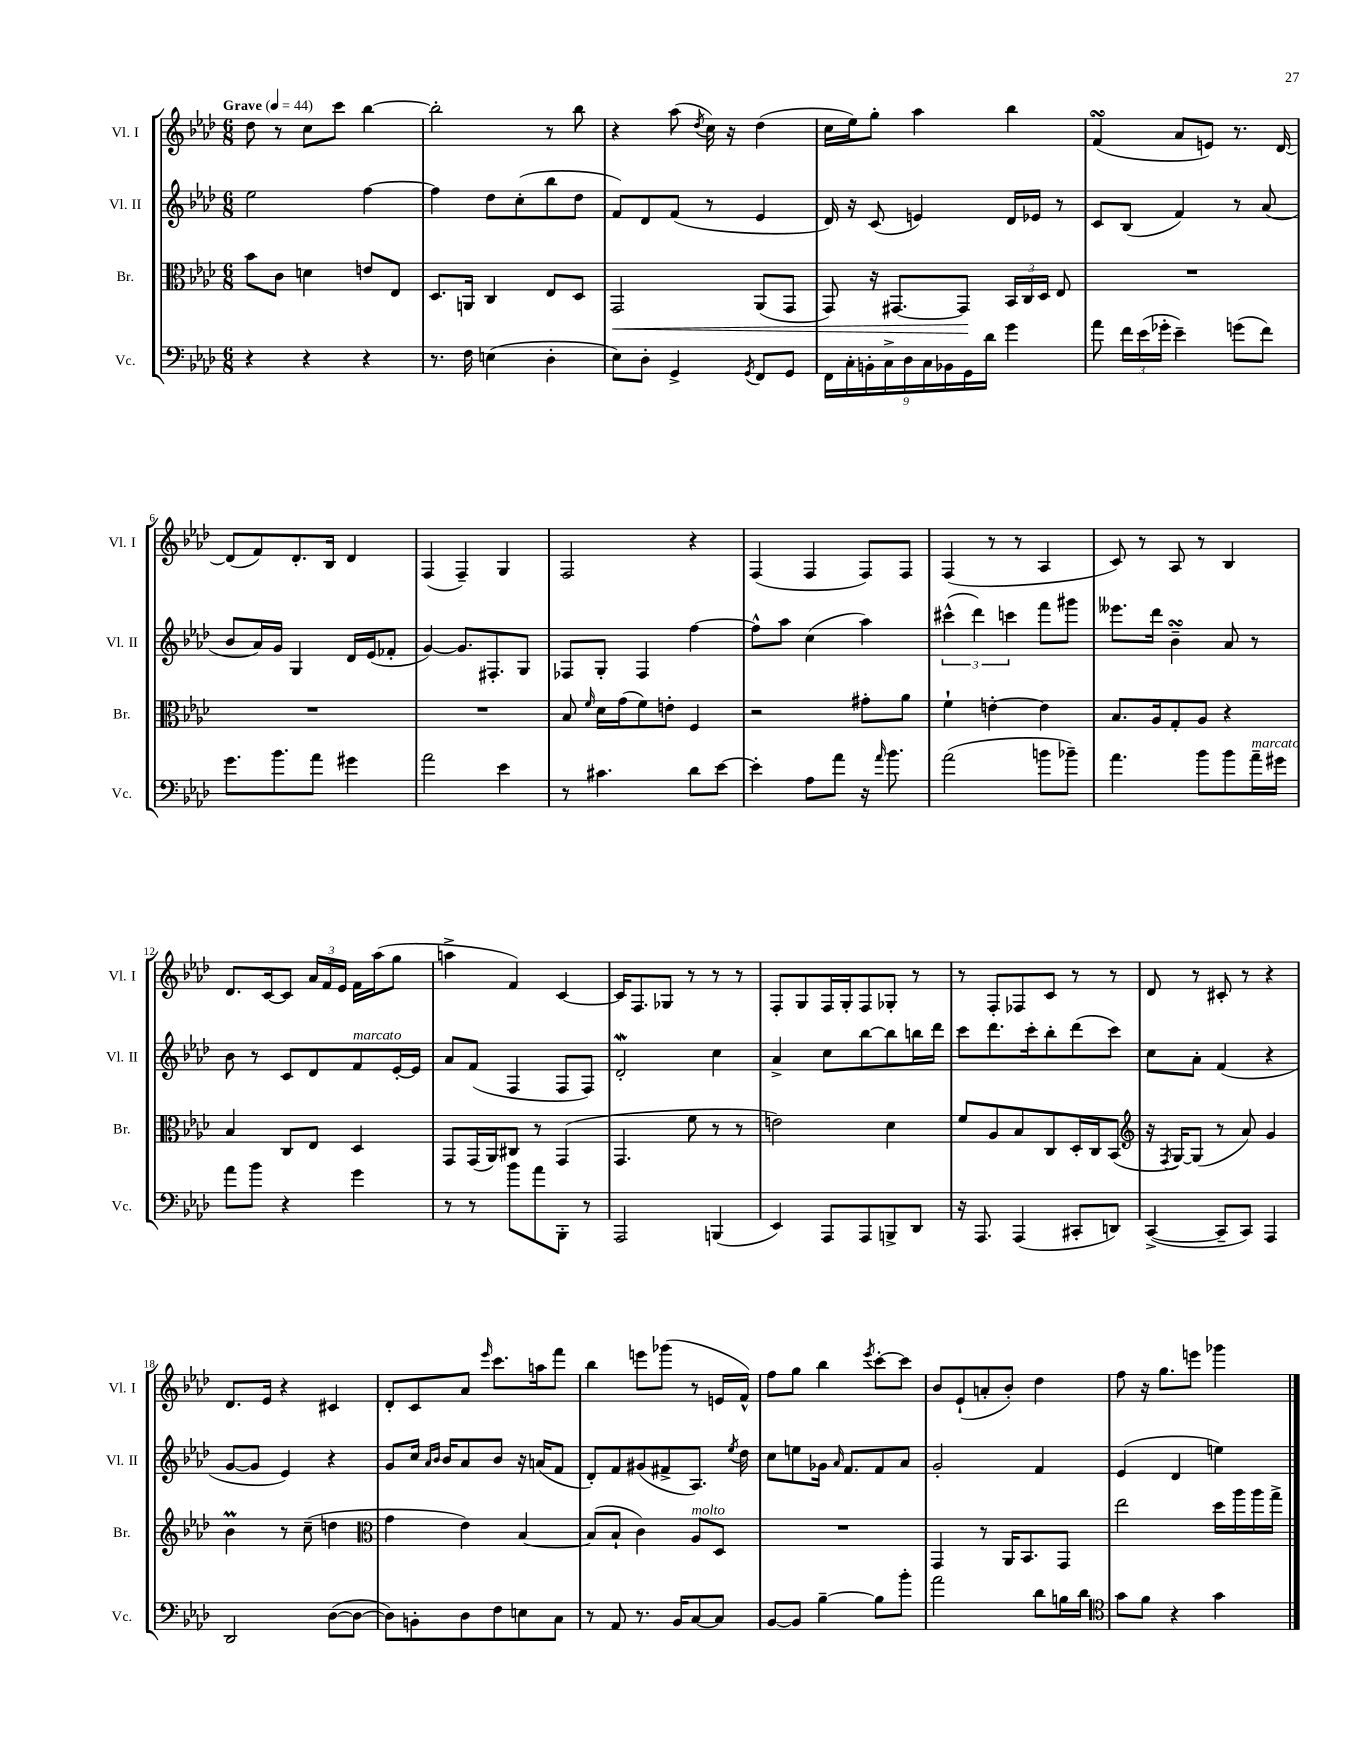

**kern	**kern	**kern	**kern
*staff4	*staff3	*staff2	*staff1
*clefF4	*clefC3	*clefG2	*clefG2
*k[b-e-a-d-]	*k[b-e-a-d-]	*k[b-e-a-d-]	*k[b-e-a-d-]
*M6/8	*M6/8	*M6/8	*M6/8
*MM44	*MM44	*MM44	*MM44
4r	8b-	2ee-	8dd-
.	8c	.	8r
4r	4d	.	8cc
.	.	.	8ccc
4r	8e	[4ff	[4bb-
.	8E-	.	.
=	=	=	=
8.r	8.D-	4ff]	2bb-']
16F	16AA	.	.
(4E	4C	8dd-	.
.	.	(8cc'	.
4D-'	8E-	8bb-	8r
.	8D-	8dd-	8bb-
=	=	=	=
8E-)	2GG	8f)	4r
8D-'	.	8d-	.
4GG^	.	(8f	(8aa-
.	.	.	8qdd-
.	.	8r	16cc)
.	.	.	16r
8qGG	.	.	.
8FF	(8AA-	4e-	(4dd-
8GG	8GG	.	.
=	=	=	=
18FF	8GG)	16d-)	16cc
18C'	.	.	.
.	.	16r	16ee-)
18BB'	.	.	.
.	16r	(8c	8gg'
18C^	.	.	.
.	[8.GG#	.	.
18D-	.	.	.
.	.	4e)	4aa-
18C	.	.	.
18BB-	.	.	.
.	8GG#]	.	.
18GG	.	.	.
18d-	.	.	.
4g	24BB-	16d-	4bb-
.	24C	.	.
.	.	16e-	.
.	24D-	.	.
.	8E-	8r	.
=	=	=	=
8a-	2.r	8c	(4f
24f	.	(8B-	.
(24e-	.	.	.
24g-'	.	.	.
4e-~)	.	4f)	8a-
.	.	.	8e)
(8g	.	8r	8.r
8f)	.	(8a-	.
.	.	.	[16d-
=	=	=	=
8.g	2.r	8b-	(8d-]
.	.	16a-)	8f)
8.b-	.	16g	.
.	.	4G	8.d-'
8a-	.	.	.
.	.	.	16B-
4g#	.	16d-	4d-
.	.	(16e-	.
.	.	8f-'	.
=	=	=	=
2a-	2.r	[4g)	(4F
.	.	8.g]	4F~)
.	.	8.F#'	.
4e-	.	.	4G
.	.	8G	.
=	=	=	=
8r	8B-	8F-	2F
.	16qqf	.	.
4.c#	16d-	8G'	.
.	(16g	.	.
.	8f)	4F-	.
.	8e'	.	.
8d-	4F	[4ff	4r
[8e-	.	.	.
=	=	=	=
4e-']	2r	8ff^^]	(4F
.	.	8aa-	.
8A-	.	(4cc	4F
8a-	.	.	.
16r	8g#'	4aa-)	8F)
16qqa-	.	.	.
8.b-	.	.	.
.	8a-	.	8F
=	=	=	=
(2a-	4f`	(6ccc#^^	(4F
.	.	6ddd-)	.
.	[4e'	.	8r
.	.	6ccc	.
.	.	.	8r
8b	4e]	8fff	4A-
8b-~)	.	8ggg#	.
=	=	=	=
4.a-	8.B-	8.eee--	8c)
.	.	.	8r
.	16A-	16ddd-	.
.	8G'	4b-~	8A-
8b-	8A-	.	8r
8b-	4r	8a-	4B-
16a-~	.	8r	.
16g#	.	.	.
=	=	=	=
8a-	4B-	8b-	8.d-
8b-	.	8r	.
.	.	.	[16c
4r	8C	8c	8c]
.	8E-	8d-	24a-
.	.	.	24f
.	.	.	24e-
4g	4D-	8f	16f
.	.	.	(16aa-
.	.	[16e-'	8gg
.	.	16e-]	.
=	=	=	=
8r	8GG	8a-	4aa^
8r	(16GG	(8f	.
.	16AA-)	.	.
8b-	8C#	4F	4f)
8a-	8r	.	.
8BBB-'	(4GG	8F	[4c
8r	.	8F)	.
=	=	=	=
2AAA-	4.GG	2d-'	16c]
.	.	.	8.F
.	.	.	8G-
.	8f	.	8r
(4BBB	8r	4cc	8r
.	8r	.	8r
=	=	=	=
4EE-)	2e)	4a-^	8F'
.	.	.	8G
8AAA-	.	8cc	16F
.	.	.	16G'
8AAA-	.	[8bb-	8F
8BBB^	4d-	8bb-]	8G-'
8DD-	.	16bb	8r
.	.	16ddd-	.
=	=	=	=
16r	8f	8ccc	8r
8.AAA-	.	.	.
.	8A-	8.ddd-	8F'
(4AAA-	8B-	.	8F-
.	.	16ccc'	.
.	8C	8bb-'	8c
8CC#'	16D-'	(8ddd-	8r
.	16C	.	.
8DD)	(8BB-	8ccc)	8r
=	=	=	=
*	*clefG2	*	*
([4CC^	16r	8cc	8d-
.	8qF	.	.
.	[16G)	.	.
.	(8G]	8a-'	8r
8CC~]	8r	(4f	8c#'
8CC)	8a-)	.	8r
4AAA-	4g	4r	4r
=	=	=	=
2DD-	4b-	[8g	8.d-
.	.	8g]	.
.	.	.	16e-
.	8r	4e-)	4r
.	(8cc~	.	.
([8D-	4dd	4r	4c#
8D-_	.	.	.
=	=	=	=
*	*clefC3	*	*
8D-])	4g	8g	8d-'
8BB'	.	16cc	8c
.	.	16qqa-	.
.	.	16qqb-	.
.	.	16b-	.
8D-	4e-)	8a-	8a-
.	.	.	16qqeee-
8F	.	8b-	8.ccc
8E	[4B-	16r	.
.	.	(16a	16aa
8C	.	8f	8fff
=	=	=	=
8r	(8B-]	8d-')	4bb-
8AA-	8B-`	8f	.
8.r	4c)	(8g#	8eee
.	.	8f#^	(8ggg-
16BB-	.	.	.
[8C	8A-	8.A-)	8r
8C]	8D-	.	16e
.	.	8qee-	.
.	.	16dd-	16f^^)
=	=	=	=
[8BB-	2.r	8cc	8ff
8BB-]	.	8ee	8gg
[4B-~	.	16g-	4bb-
.	.	16qqa-	.
.	.	8.f	.
.	.	.	8qeee-
8B-]	.	8f	[8ccc'
8b-'	.	8a-	8ccc]
=	=	=	=
2a-	4GG	2g'	8b-
.	.	.	(8e-`
.	8r	.	8a'
.	16AA-	.	8b-')
.	8.BB-	.	.
8d-	.	4f	4dd-
16B	8GG	.	.
16d-	.	.	.
=	=	=	=
*clefC4	*	*	*
8g	2ee-	(4e-	8ff
8f	.	.	16r
.	.	.	8.gg
4r	.	4d-	.
.	.	.	8eee
4g	16dd-	4ee)	4ggg-
.	16aa-	.	.
.	16aa-	.	.
.	16gg^	.	.
==	==	==	==
*-	*-	*-	*-
